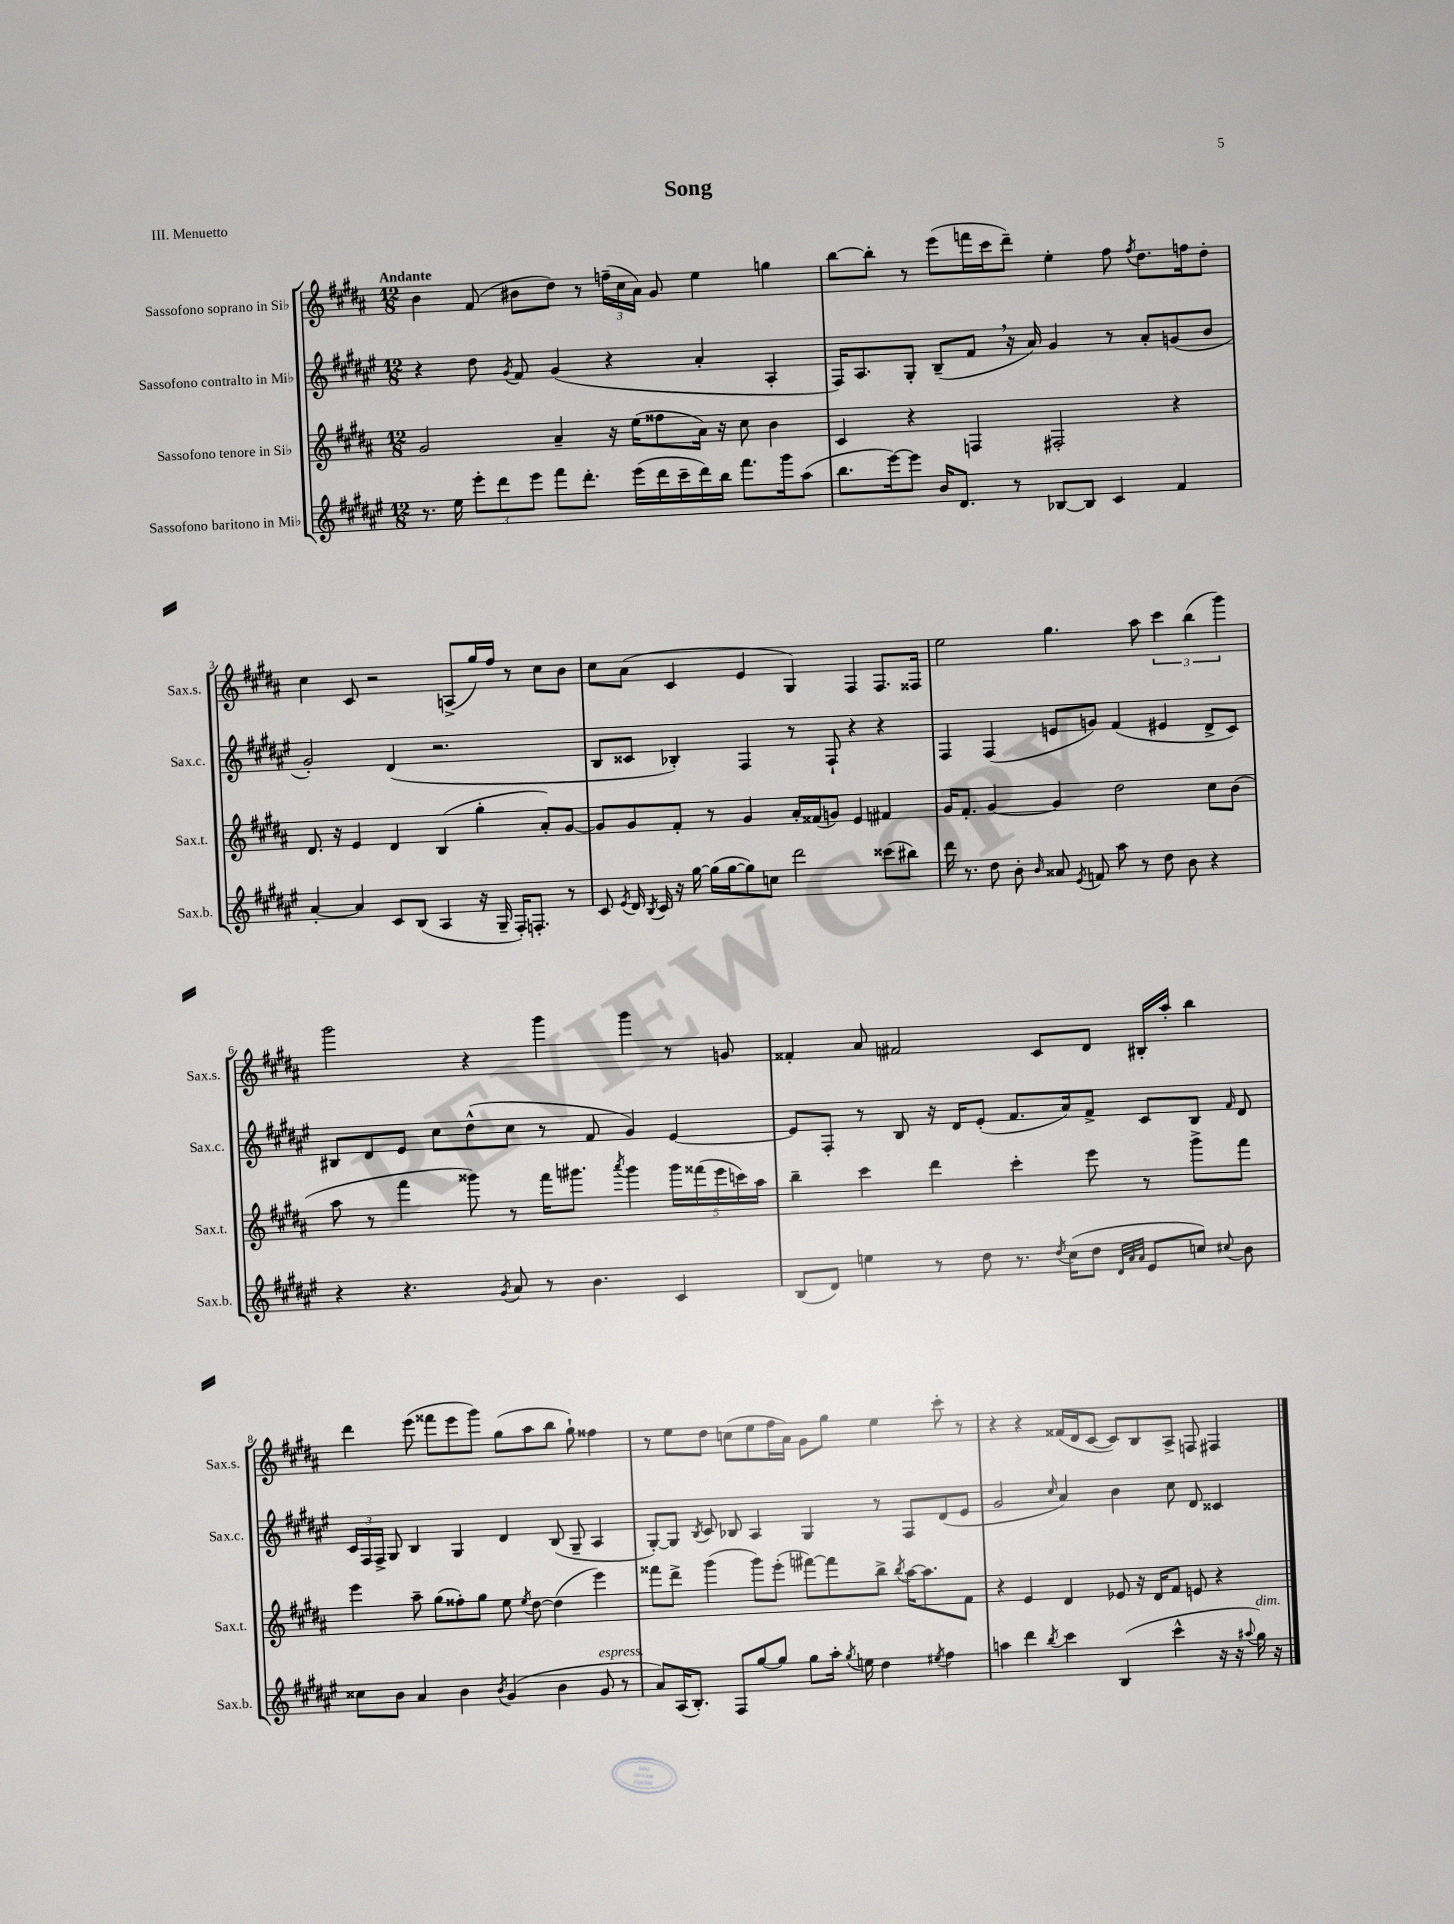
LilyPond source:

\header { title = "Song" piece = "III. Menuetto" }
<<
\new StaffGroup <<
\new Staff = "s0" \with { instrumentName = "Sassofono soprano in Sib" shortInstrumentName = "Sax.s." } {
    \clef treble \key b \major \numericTimeSignature \time 12/8 \tempo "Andante"
    \autoBeamOff b'4 fis'8( bis'8[ dis''8]) r8 \tuplet 3/2 { f''16[--( cis''16 ais'16]) } gis'8 e''4 g''4 |
    b''8[~ b''8]-. r8 e'''8[( f'''16 cis'''16 dis'''8]--) e''4-. fis''8 \acciaccatura { fis''8 } dis''8.[ f''16 dis''8]-. |
    cis''4 cis'8 r2 a8[->( gis''16) fis''16] r8 cis''8[ b'8] |
    cis''8[ ais'8]( cis'4 e'4 gis4) fis4 fis8.[ fisis16] |
    e''2 gis''4. ais''8 \tuplet 3/2 { cis'''4 b''4( gis'''4) } |
    gis'''2 r4 gis'''4 gis'''4 r8 g'8 |
    fisis'4-. ais'8 fis'2 cis'8[ dis'8] bis16[-. ais''16]-. b''4 |
    dis'''4 e'''8( fisis'''8[ e'''8 gis'''8]) gis''8[( ais''8 b''8] gis''8-!) fisis''4 |
    r8 e''8[ dis''8] c''8[( e''8 fis''16 ais'16]) gis'8[ gis''8] e''4 cis'''8-. r8 |
    r4 r4 fisis'16[( dis'16 cis'8]~ cis'8[) b8 ais8]-> f8 fis4 \bar "|." |
}
\new Staff = "s1" \with { instrumentName = "Sassofono contralto in Mib" shortInstrumentName = "Sax.c." } {
    \clef treble \key fis \major \numericTimeSignature \time 12/8
    \autoBeamOff r4 dis''8 \acciaccatura { gis'8 } fis'8 gis'4( r4 ais'4-. ais4-. |
    fis16[) ais8. gis8]-. b8[--( fis'8] \breathe r16 ais'16) gis'4 r8 ais'8[-. g'8( b'8] |
    gis'2-.) dis'4( r2. |
    b8[ cisis'8] bes4-.) fis4 r8 fis8-! r4 r4 |
    fis4 fis4( e'8[ g'8]) fis'4( eis'4 dis'8[-> cis'8]) |
    bis8[ dis'8 eis'8] cis''8[ dis''8-^( cis''8] r8 fis'8 gis'4) eis'4~ |
    eis'8[ fis8]-. r8 b8 r16 dis'16[ eis'8]-.( fis'8.[ ais'16) fis'8]-> cis'8[ b8] \grace { fis'16 } dis'8 |
    \tuplet 3/2 { cis'16[ fis16 fis16]-> } gis8 b4 gis4 dis'4 b8( gis8-- ais4 |
    gis8[~-.) gis8] \acciaccatura { b8 } cis'8 bes8 ais4 gis4 r8 fis8[ dis'8( eis'8] |
    gis'2 \grace { cis''16 } ais'4) b'4 cis''8 dis'8 cisis'4 \bar "|." |
}
\new Staff = "s2" \with { instrumentName = "Sassofono tenore in Sib" shortInstrumentName = "Sax.t." } {
    \clef treble \key b \major \numericTimeSignature \time 12/8
    \autoBeamOff gis'2 ais'4-- r16 e''16[( fisis''8 ais'16]) r16 cis''8 b'4 |
    cis'4 r4 f4 fis2-. r4 |
    dis'8. r16 e'4 dis'4 b4( gis''4-. ais'8[-.) gis'8]~ |
    gis'8[ gis'8 fis'8]-. r8 gis'4 ais'16[-. fisis'16( g'8]) e'4 fis'4 |
    gis'16[ fis'8.]-. gis'4~ gis'4 dis''2 cis''8[ b'8]( |
    ais''8 r8 fis'''4 gisis'''8) r8 fis'''16[ gis'''8.] \acciaccatura { ais'''8 } gis'''4 \tuplet 5/4 { gis'''16[ fisis'''16( e'''16 c'''16) ais''16] } |
    b''4-- cis'''4 dis'''4 cis'''4-. e'''8 r8 gis'''8[-> fis'''8] |
    e'''4 ais''8-- gis''8[( fisis''8-.) gis''8] e''8 \acciaccatura { e''8 } dis''8~ dis''4( e'''4) |
    fisis'''8[ dis'''8]-> gis'''4( gis'''8[) e'''8]-.( fis'''8[~) fis'''8 b''8]-> \acciaccatura { b''8 } ais''16[~ ais''8. fis'8] |
    r4 e'4 dis'4 ees'8 r16 dis'16[ fis'8] e'8 r4 \bar "|." |
}
\new Staff = "s3" \with { instrumentName = "Sassofono baritono in Mib" shortInstrumentName = "Sax.b." } {
    \clef treble \key fis \major \numericTimeSignature \time 12/8
    \autoBeamOff r8. eis''16 \tuplet 3/2 { eis'''8[-. dis'''8 eis'''8] } fis'''8[ dis'''8.]-. eis'''16[( dis'''16 cis'''16-- dis'''16) b''16] fis'''8.[ gis'''16 ais''8]( |
    b''8.[ eis'''16~) eis'''8] b'16[ dis'8.] r8 bes8[~ bes8] cis'4 fis'4 |
    ais'4~-. ais'4 cis'8[ b8]( ais4 r16 gis16-- fis16[-.) f8.]-. r8 |
    cis'8 \acciaccatura { eis'8 } dis'16 \acciaccatura { b8 } cis'16 r16 gis''16~ gis''16[( gis''16~ gis''8) c''8] dis'''2 cisis'''8[( bis''8]) |
    dis'''16 r8. dis''8 b'8-. \grace { b'16 } aisis'8 \acciaccatura { eis'8 } f'8 ais''8 r8 dis''8 b'8 r4 |
    r4 r4. \acciaccatura { gis'8 } ais'8 r8 b'4. cis'4 |
    b8[( dis'8]) e''4 r8 dis''8 r8. \acciaccatura { dis''8 } cis''16[( dis''8] \grace { dis'32[ ais'32 ais'32] } eis'8[ c''8]) \appoggiatura { cis''8 } b'8 |
    cisis''8[ b'8] ais'4 b'4 \acciaccatura { b'8 } gis'4( b'4 gis'8^\markup { \italic "espress." } r8 |
    ais'8[) ais16( b8.]-.) fis8[ gis''8~ gis''8] gis''8[ ais''16]-. \acciaccatura { gis''8 } e''16 dis''4 \acciaccatura { eis''8 } fis''4 |
    a''4 dis'''4 \acciaccatura { b''8 } cis'''4 b4( cis'''4-^ r16 r16 \appoggiatura { ais''8 } gis''16^\markup { \italic "dim." }) r16 \bar "|." |
}
>>
>>
